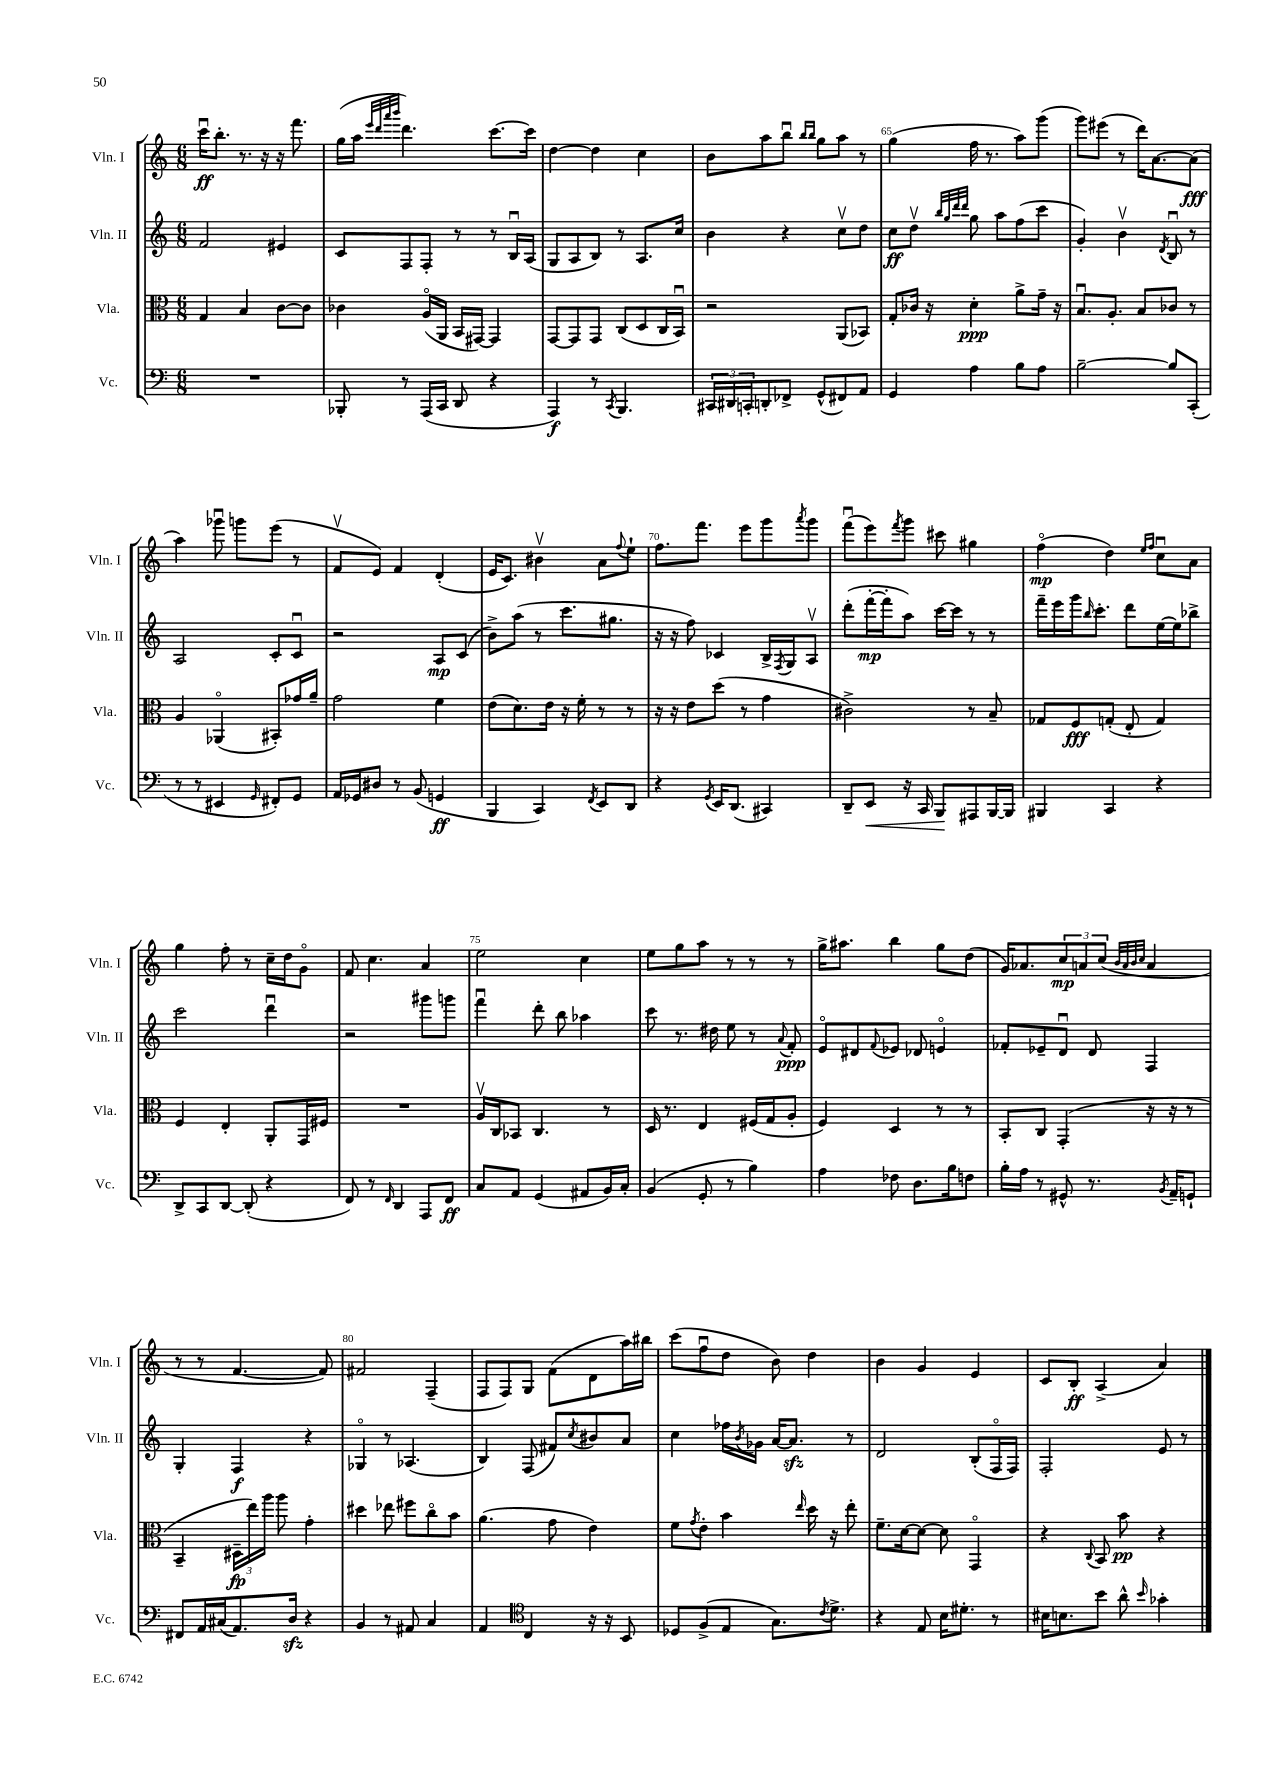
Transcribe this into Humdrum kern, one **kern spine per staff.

**kern	**dynam	**kern	**dynam	**kern	**dynam	**kern	**dynam
*part4	*part4	*part3	*part3	*part2	*part2	*part1	*part1
*staff4	*staff4	*staff3	*staff3	*staff2	*staff2	*staff1	*staff1
*I"Vc.	*	*I"Vla.	*	*I"Vln. II	*	*I"Vln. I	*
*I'Vc.	*	*I'Vla.	*	*I'Vln. II	*	*I'Vln. I	*
*clefF4	*	*clefC3	*	*clefG2	*	*clefG2	*
*k[]	*	*k[]	*	*k[]	*	*k[]	*
*M6/8	*	*M6/8	*	*M6/8	*	*M6/8	*
=61	=61	=61	=61	=61	=61	=61	=61
2.r	.	4G/	.	2f/	.	16cccu\KL	ff
.	.	.	.	.	.	8.bb'\J	.
.	.	4B/	.	.	.	8.r	.
.	.	.	.	.	.	16r	.
.	.	[8c\L	.	4e#X/	.	16r	.
.	.	.	.	.	.	8.fff\	.
.	.	8c\J]	.	.	.	.	.
=62	=62	=62	=62	=62	=62	=62	=62
8BBB-X'/	.	4c-X\	.	8c/L	.	(16gg\LL	.
.	.	.	.	.	.	16aa\JJ	.
.	.	.	.	.	.	32qqeee/LLL	.
.	.	.	.	.	.	32qqddd/	.
.	.	.	.	.	.	32qqaaa/	.
.	.	.	.	.	.	32qqbbb/JJJ	.
8r	.	.	.	8F/	.	4.ddd\)	.
(16AAA/LL	.	(16A/LL	.	8F'/J	.	.	.
16CC/JJ	.	16AA/JJ	.	.	.	.	.
8DD/	.	16BB/LL	.	8r	.	.	.
.	.	[16GG#X/JJ)	.	.	.	.	.
4r	.	4GG#/]	.	8r	.	[8.ccc\L	.
.	.	.	.	16Bu/LL	.	.	.
.	.	.	.	(16A/JJ	.	16ccc\Jk]	.
=63	=63	=63	=63	=63	=63	=63	=63
4AAA/)	f	[8GG/L	.	8G/L	.	[4dd\	.
.	.	8GG/]	.	8A/	.	.	.
8r	.	8GG/J	.	8B/J)	.	4dd\]	.
8qCC/	.	.	.	.	.	.	.
4.BBB/	.	(8C/L	.	8r	.	.	.
.	.	8D/	.	8.A/L	.	4cc\	.
.	.	16C/L	.	.	.	.	.
.	.	16BBu/JJ)	.	16cc/Jk	.	.	.
=64	=64	=64	=64	=64	=64	=64	=64
24CC#X/LL	.	2r	.	4b\	.	8b\L	.
24DD#X/	.	.	.	.	.	.	.
24CCn'/J	.	.	.	.	.	.	.
8DDn'/	.	.	.	.	.	8aa\	.
8FF-X^/J	.	.	.	4r	.	8bbu\J	.
.	.	.	.	.	.	16qqbb/LL	.
.	.	.	.	.	.	16qqbb/JJ	.
(8GG^^/L	.	.	.	.	.	8gg\L	.
8FF#X/)	.	(8AA/L	.	8ccv\L	.	8aa\J	.
8AA/J	.	8BB-X/J)	.	8dd\J	.	8r	.
=65	=65	=65	=65	=65	=65	=65	=65
4GG/	.	8G'/L	.	8cc\L	ff	(4gg\	.
.	.	16c-X/Jk	.	8ddv\J	.	.	.
.	.	16r	.	.	.	.	.
.	.	.	.	32qqbb/LLL	.	.	.
.	.	.	.	32qqgg/	.	.	.
.	.	.	.	32qqddd/	.	.	.
.	.	.	.	32qqddd/JJJ	.	.	.
4A\	.	4d'\	ppp	8gg\	.	16ff\	.
.	.	.	.	.	.	8.r	.
.	.	.	.	8aa\L	.	.	.
8B\L	.	8a^\L	.	(8ff\	.	8aa\L)	.
8A\J	.	16g~\Jk	.	8ccc\J	.	(8ggg\J	.
.	.	16r	.	.	.	.	.
=66	=66	=66	=66	=66	=66	=66	=66
[2B~\	.	8.Bu/L	.	4g'/)	.	8ggg\L)	.
.	.	.	.	.	.	(8eee#X\J	.
.	.	8.A'/J	.	.	.	.	.
.	.	.	.	4bv\	.	8r	.
.	.	8B/L	.	.	.	16ddd\KL)	.
.	.	.	.	.	.	[8.a\	.
.	.	.	.	8qd/	.	.	.
8B/L]	.	8c-X/J	.	8Bu/	.	.	.
(8CC'/J	.	8r	.	8r	.	(8a\J]	fff
!!LO:LB:g=z
=67	=67	=67	=67	=67	=67	=67	=67
8r	.	4A/	.	2A/	.	4aa\)	.
8r	.	.	.	.	.	.	.
4EE#X/	.	(4AA-X/	.	.	.	8ggg-Xu\	.
.	.	.	.	.	.	8gggn\L	.
16qqGG/	.	.	.	.	.	.	.
8FF#X'/L)	.	8BB#X'/L)	.	8c'/L	.	(8eee\J	.
8GG/J	.	16g-X/L	.	8cu/J	.	8r	.
.	.	16a~/JJ	.	.	.	.	.
=68	=68	=68	=68	=68	=68	=68	=68
16AA/LL	.	2g\	.	2r	.	8fv/L	.
16GG-X/J	.	.	.	.	.	.	.
8D#X/J	.	.	.	.	.	8e/J)	.
8r	.	.	.	.	.	4f/	.
(8BB/	.	.	.	.	.	.	.
4GGn/	ff	4f\	.	8A/L	mp	(4d'/	.
.	.	.	.	(8c/J	.	.	.
=69	=69	=69	=69	=69	=69	=69	=69
4BBB/	.	(8e\L	.	8b^\L)	.	16e/KL	.
.	.	.	.	.	.	8.c/J)	.
.	.	8.d\)	.	(8aa\J	.	.	.
4CC/)	.	.	.	8r	.	4b#Xv\	.
.	.	16e\Jk	.	.	.	.	.
.	.	16r	.	8.ccc\L	.	.	.
.	.	16f'\	.	.	.	.	.
8qFF/	.	.	.	.	.	.	.
8EE/L	.	8r	.	.	.	8a\L	.
.	.	.	.	8.gg#X\J	.	.	.
.	.	.	.	.	.	8qqff/	.
8DD/J	.	8r	.	.	.	8ee`\J	.
=70	=70	=70	=70	=70	=70	=70	=70
4r	.	16r	.	16r	.	8.ff\L	.
.	.	16r	.	16r	.	.	.
.	.	8e\L	.	8ff\)	.	.	.
.	.	.	.	.	.	8.fff\J	.
8qGG/	.	.	.	.	.	.	.
16EE/KL	.	(8dd\J	.	4c-X/	.	.	.
(8.DD/J	.	.	.	.	.	.	.
.	.	8r	.	.	.	8eee\L	.
4CC#X/)	.	4g\	.	16B^/LL	.	8ggg\	.
.	.	.	.	8qF/	.	.	.
.	.	.	.	16G/J	.	.	.
.	.	.	.	.	.	8qaaa/	.
.	.	.	.	8Av/J	.	8ggg\J	.
=71	=71	=71	=71	=71	=71	=71	=71
8DD~/L	.	2c#X^\)	.	(8ddd'\L	.	(8fffu\L	.
!	!LO:HP:b	!	!	!	!	!	!
8EE/J	<	.	.	[16fff'\L	mp	8eee\)	.
.	.	.	.	16fff'\J]	.	.	.
.	.	.	.	.	.	8qfff/	.
16r	.	.	.	8aa\J)	.	8ggg\J	.
16CC/	.	.	.	.	.	.	.
8BBB/L	.	.	.	[16ccc\LL	.	8ccc#X\	.
.	.	.	.	16ccc\JJ]	.	.	.
8AAA#X/	[	8r	.	8r	.	4gg#X\	.
[16BBB/L	.	8B~/	.	8r	.	.	.
16BBB/JJ]	.	.	.	.	.	.	.
=72	=72	=72	=72	=72	=72	=72	=72
4BBB#X/	.	8G-X/L	.	16fff~\LL	.	(4ff\	mp
.	.	.	.	16eee\	.	.	.
.	.	8F/	fff	16ggg\J	.	.	.
.	.	.	.	16qqbb/	.	.	.
.	.	.	.	8.ccc'\J	.	.	.
4CC/	.	(8Gn'/J	.	.	.	4dd\)	.
.	.	8E'/	.	8ddd\L	.	.	.
.	.	.	.	.	.	16qqee/LL	.
.	.	.	.	.	.	16qqff/JJ	.
4r	.	4G/)	.	[16ee\L	.	8ccu\L	.
.	.	.	.	16ee\J]	.	.	.
.	.	.	.	8bb-X^\J	.	8a\J	.
!!LO:LB:g=z
=73	=73	=73	=73	=73	=73	=73	=73
8DD^/L	.	4F/	.	2ccc\	.	4gg\	.
8CC/	.	.	.	.	.	.	.
[8DD/J	.	4E'/	.	.	.	8ff'\	.
(8DD'/]	.	.	.	.	.	8r	.
4r	.	8AA'/L	.	4dddu\	.	16cc~\LL	.
.	.	.	.	.	.	16dd\J	.
.	.	16GG/L	.	.	.	8g\J	.
.	.	16F#X/JJ	.	.	.	.	.
=74	=74	=74	=74	=74	=74	=74	=74
8FF/)	.	2.r	.	2r	.	8f/	.
8r	.	.	.	.	.	4.cc\	.
16qqFF/	.	.	.	.	.	.	.
4DD/	.	.	.	.	.	.	.
8AAA/L	.	.	.	8ggg#X\L	.	4a/	.
8FF/J	ff	.	.	8gggn\J	.	.	.
=75	=75	=75	=75	=75	=75	=75	=75
8C/L	.	16Av/LL	.	4fffu\	.	2ee\	.
.	.	16C/J	.	.	.	.	.
8AA/J	.	8BB-X/J	.	.	.	.	.
(4GG/	.	4.C/	.	8ddd'\	.	.	.
.	.	.	.	8bb\	.	.	.
8AA#X/L	.	.	.	4aa-X\	.	4cc\	.
16BB/L)	.	8r	.	.	.	.	.
16C'/JJ	.	.	.	.	.	.	.
=76	=76	=76	=76	=76	=76	=76	=76
(4BB/	.	16D/	.	8ccc\	.	8ee\L	.
.	.	8.r	.	.	.	.	.
.	.	.	.	8.r	.	8gg\	.
8GG'/	.	4E/	.	.	.	8aa\J	.
.	.	.	.	16dd#X\	.	.	.
8r	.	.	.	8ee\	.	8r	.
4B\)	.	(16F#X/LL	.	8r	.	8r	.
.	.	16G/J	.	.	.	.	.
.	.	.	.	8qqa/	.	.	.
.	.	8A'/J	.	8f'/	ppp	8r	.
=77	=77	=77	=77	=77	=77	=77	=77
4A\	.	4F/)	.	8e/L	.	16gg^\KL	.
.	.	.	.	.	.	8.aa#X\J	.
.	.	.	.	8d#X/	.	.	.
.	.	.	.	8qqf/	.	.	.
8F-X\	.	4D/	.	8e-X/J	.	4bb\	.
8.D\L	.	.	.	8d-X/	.	.	.
.	.	8r	.	4en/	.	8gg\L	.
16B\k	.	.	.	.	.	.	.
8Fn\J	.	8r	.	.	.	(8dd\J	.
=78	=78	=78	=78	=78	=78	=78	=78
16B'\LL	.	8BB'/L	.	8f-X'/L	.	16g/KL)	.
16A\JJ	.	.	.	.	.	8.a-X/	.
8r	.	8C/J	.	8e-X~/	.	.	.
8GG#X^^/	.	(4GG'/	.	8du/J	.	12cc/	mp
.	.	.	.	.	.	12an/	.
8.r	.	.	.	8d/	.	.	.
.	.	.	.	.	.	(12cc/J	.
.	.	.	.	.	.	32qqb/LLL	.
.	.	.	.	.	.	32qqa/	.
.	.	.	.	.	.	32qqb/	.
.	.	.	.	.	.	32qqcc/JJJ	.
.	.	16r	.	4F/	.	4a/	.
8qBB/	.	.	.	.	.	.	.
16AA~/KL	.	16r	.	.	.	.	.
8GGn`/J	.	8r	.	.	.	.	.
!!LO:LB:g=z
=79	=79	=79	=79	=79	=79	=79	=79
8FF#X/L	.	4BB~/	.	4G'/	.	8r	.
16AA/L	.	.	.	.	.	8r	.
(16C#X/J	.	.	.	.	.	.	.
8.AA/)	.	24D#X~\LL	fp	4F/	f	[4.f/	.
.	.	24ee\)	.	.	.	.	.
.	.	24aa\JJ	.	.	.	.	.
.	.	8aa\	.	.	.	.	.
16Dzz/Jk	.	.	.	.	.	.	.
4r	.	4g'\	.	4r	.	.	.
.	.	.	.	.	.	8f/])	.
=80	=80	=80	=80	=80	=80	=80	=80
4BB/	.	4dd#X\	.	4G-X/	.	2f#X/	.
8r	.	8ee-X\	.	8r	.	.	.
8AA#X/	.	8ff#X\L	.	(4.A-X/	.	.	.
4C/	.	8cc\	.	.	.	(4F~/	.
.	.	8b\J	.	.	.	.	.
=81	=81	=81	=81	=81	=81	=81	=81
4AA/	.	(4.a\	.	4B/)	.	8F/L	.
.	.	.	.	.	.	8F/)	.
*clefC4	*	*	*	*	*	*	*
4C/	.	.	.	(8F/	.	8G/J	.
.	.	8g\	.	8f#X/L)	.	(8f\L	.
.	.	.	.	8qcc/	.	.	.
16r	.	4e\)	.	8b#X/	.	8d\	.
16r	.	.	.	.	.	.	.
8BB/	.	.	.	8a/J	.	16aa\L)	.
.	.	.	.	.	.	16bb#X\JJ	.
=82	=82	=82	=82	=82	=82	=82	=82
8D-X/L	.	8f\L	.	4cc\	.	(8ccc\L	.
.	.	8qg/	.	.	.	.	.
(8F^/	.	8e'\J	.	.	.	8ffu\	.
8E/J	.	4b\	.	16ff-X\LL	.	8dd\J	.
.	.	.	.	8qb/	.	.	.
.	.	.	.	16g-X\JJ	.	.	.
8.G\L)	.	.	.	[16a/KL	.	8b\)	.
.	.	.	.	8.azz/J]	.	.	.
.	.	16qqee/	.	.	.	.	.
.	.	16dd\	.	.	.	4dd\	.
8qc/	.	.	.	.	.	.	.
8.d^\J	.	16r	.	.	.	.	.
.	.	8ee'\	.	8r	.	.	.
=83	=83	=83	=83	=83	=83	=83	=83
4r	.	8.f~\L	.	2d/	.	4b\	.
.	.	[16d\k	.	.	.	.	.
8E/	.	8d\J_	.	.	.	4g/	.
16B\KL	.	8d\]	.	.	.	.	.
8.d#X'\J	.	.	.	.	.	.	.
.	.	4GG/	.	(8B'/L	.	4e/	.
8r	.	.	.	16F/L	.	.	.
.	.	.	.	16F/JJ)	.	.	.
=84	=84	=84	=84	=84	=84	=84	=84
16B#X\KL	.	4r	.	2F'/	.	8c/L	.
8.Bn\	.	.	.	.	.	.	.
.	.	.	.	.	.	8B'/J	ff
.	.	8qqC/	.	.	.	.	.
8b\J	.	8BB/	.	.	.	(4A^/	.
8a^^\	.	8b\	pp	.	.	.	.
16qqb/	.	.	.	.	.	.	.
4g-X'\	.	4r	.	8e/	.	4a/)	.
.	.	.	.	8r	.	.	.
==	==	==	==	==	==	==	==
*-	*-	*-	*-	*-	*-	*-	*-
